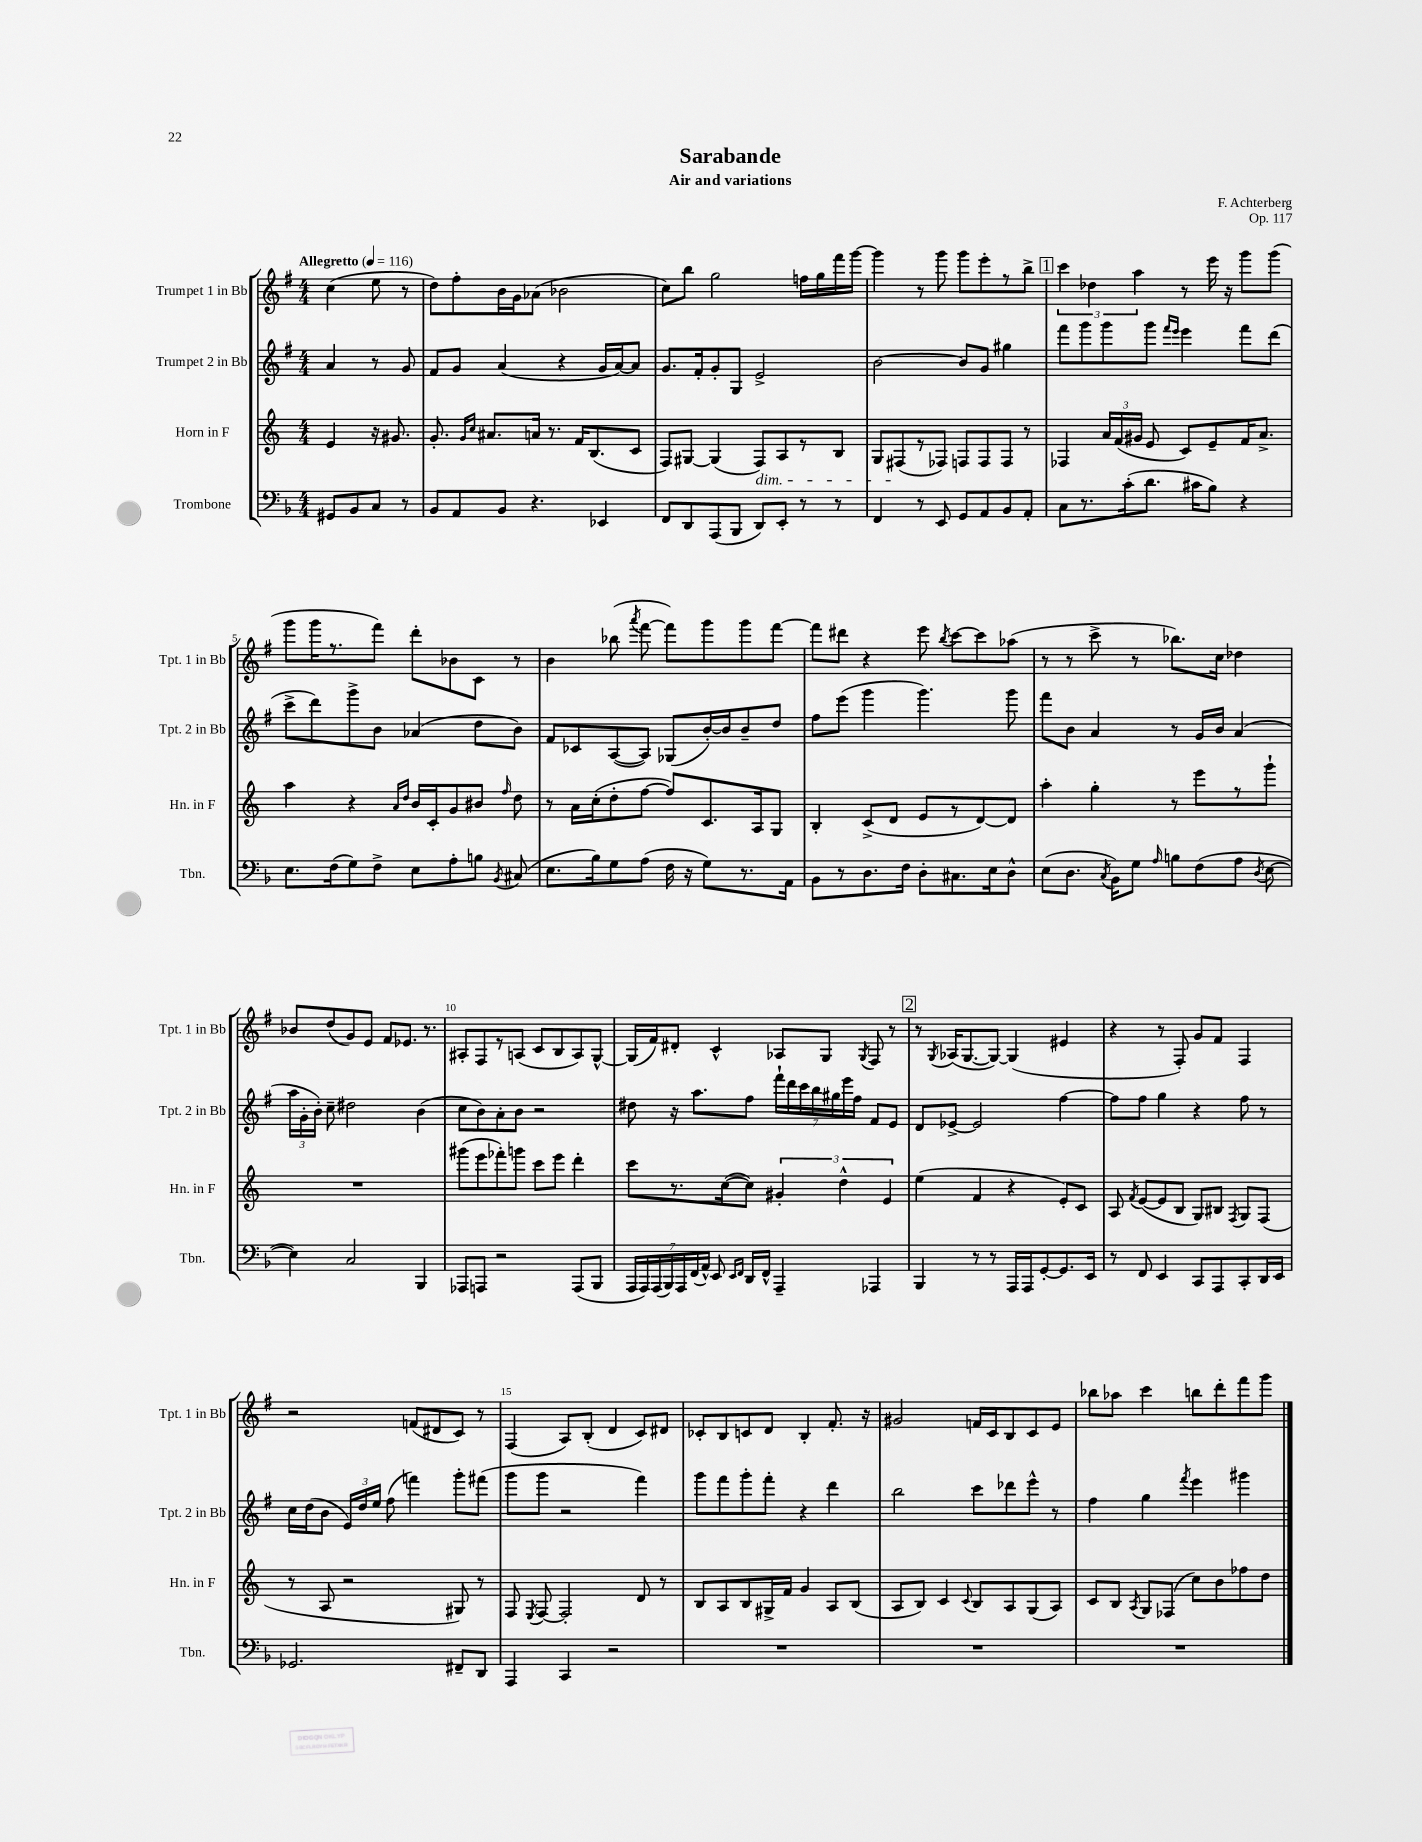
\header { title = "Sarabande" composer = "F. Achterberg" subtitle = "Air and variations" opus = "Op. 117" }
<<
\new StaffGroup <<
\new Staff = "s0" \with { instrumentName = "Trumpet 1 in Bb" shortInstrumentName = "Tpt. 1 in Bb" } {
    \clef treble \key g \major \numericTimeSignature \time 4/4 \partial 2 \tempo "Allegretto" 4 = 116
    \autoBeamOff c''4( e''8 r8 |
    d''8[) fis''8-. b'16 g'16 aes'8]( bes'2 |
    c''8[) b''8] g''2 f''16[ g''16 fis'''16 g'''16]~ |
    g'''4 r8 g'''8 g'''8[ e'''8-. r8 b''8]-> |
    \mark \markup { \box "1" } \tuplet 3/2 { c'''4 des''4 a''4 } r8 e'''16 r16 g'''8[ g'''8]( |
    g'''8[ g'''16 r8. fis'''8]) d'''8[-. bes'8 c'8] r8 |
    b'4 bes''8( \acciaccatura { a'''8 } fis'''8~ fis'''8[) g'''8 g'''8 fis'''8]~ |
    fis'''8[ dis'''8] r4 e'''8 \acciaccatura { b''8 } c'''8[~ c'''8 aes''8]( |
    r8 r8 c'''8-> r8 bes''8.[) c''16] des''4 |
    bes'8[ d''8( g'8) e'8] fis'8[ ees'8.] r8. |
    ais8[-. fis8 r8 a8]( c'8[ b8 a8) g8]~-^ |
    g16[( fis'16) dis'8]-. c'4-^ aes8[ g8] \acciaccatura { g8 } fis8 r8 |
    \mark \markup { \box "2" } r8 \acciaccatura { g8 } aes16[( g8.~ g8]~) g4( eis'4 |
    r4 r8 fis8-.) g'8[ fis'8] fis4 |
    r2 f'8[( dis'8 c'8]) r8 |
    fis4( a8[) b8]-.( d'4 c'8[) dis'8] |
    ces'8[-. b8 c'8 d'8] b4-. fis'8.-. r16 |
    gis'2 f'16[ c'16 b8 c'8 e'8] |
    bes''8[ aes''8] c'''4 b''8[ d'''8-. fis'''8 g'''8] \bar "|." |
}
\new Staff = "s1" \with { instrumentName = "Trumpet 2 in Bb" shortInstrumentName = "Tpt. 2 in Bb" } {
    \clef treble \key g \major \numericTimeSignature \time 4/4 \partial 2
    \autoBeamOff a'4 r8 g'8 |
    fis'8[ g'8] a'4( r4 g'16[ a'16~) a'8] |
    g'8.[ fis'16-. g'8-. g8] e'2-> |
    b'2~ b'8[ g'8] gis''4 |
    \mark \markup { \box "1" } fis'''8[ g'''8 g'''8 g'''8] \grace { fis'''16[ e'''16] } e'''4 fis'''8[ d'''8]( |
    c'''8[-> d'''8) g'''8-> b'8] aes'4( d''8[ b'8]) |
    fis'8[ ces'8 a8~( a8]) ges8[( b'16~-.) b'16 b'8-- d''8] |
    fis''8[ e'''8]( g'''4 g'''4.) g'''8 |
    fis'''8[ b'8] a'4 r8 g'16[ b'16] a'4( |
    \tuplet 3/2 { a''16[ g'16-. b'16]-.) } c''8-- dis''2 b'4( |
    c''8[ b'8) a'8-. b'8] r2 |
    dis''8 r16 a''8.[ fis''8] \tuplet 7/4 { fis'''16[-! d'''16 c'''16 b''16 gis''16 e'''16 fis''16] } fis'8[ e'8] |
    \mark \markup { \box "2" } d'8[ ees'8]~-> ees'2 fis''4~ |
    fis''8[ fis''8] g''4 r4 fis''8 r8 |
    c''16[ d''16( b'8] \tuplet 3/2 { e'16[) d''16 e''16] } fis''8( f'''4) g'''8[-. fis'''8]( |
    g'''8[ g'''8] r2 fis'''4) |
    g'''8[ fis'''8 g'''8-. fis'''8]-. r4 d'''4 |
    b''2 c'''8[ des'''8 e'''8]-^ r8 |
    fis''4 g''4 \acciaccatura { fis'''8 } e'''4 gis'''4 \bar "|." |
}
\new Staff = "s2" \with { instrumentName = "Horn in F" shortInstrumentName = "Hn. in F" } {
    \clef treble \key c \major \numericTimeSignature \time 4/4 \partial 2
    \autoBeamOff e'4 r16 gis'8. |
    g'8.-. \grace { g'16[ c''16] } ais'8.[ a'16] r8. f'16[ b8.( c'8] |
    f8[) gis8]~ gis4( f8[\dim) a8 r8 b8] |
    g8[ fis8\!( r8 fes8]) f8[ f8 f8] r8 |
    \mark \markup { \box "1" } fes4 \tuplet 3/2 { a'16[ f'16( gis'16] } e'8 c'8[) e'8-- f'16 a'8.]-> |
    a''4 r4 \grace { a'16[ d''16] } b'16[ c'16-. g'8 bis'8] \grace { f''16 } d''8 |
    r8 a'16[ c''16-.( d''8-. f''8]~ f''8[) c'8. a16 g8] |
    b4-. c'8[->( d'8] e'8[ r8 d'8~) d'8] |
    a''4-. g''4-. r8 e'''8[ r8 g'''8]-! |
    R1 |
    gis'''8[( e'''8 fes'''8-.) g'''8] c'''8[ e'''8] d'''4-. |
    c'''8[ r8. c''16~( c''8]) \tuplet 3/2 { gis'4-. d''4-^ e'4 } |
    \mark \markup { \box "2" } e''4( f'4 r4 e'8[-.) c'8] |
    a8 \acciaccatura { f'8 } e'8[~( e'8 b8] g8[) bis8] \acciaccatura { f8 } g8[ f8]( |
    r8 a8 r2 gis8) r8 |
    f8 \acciaccatura { e8 } f8~ f2-. d'8 r8 |
    b8[ a8 b8 gis16-> f'16] g'4 a8[ b8]( |
    a8[ b8]) c'4 \appoggiatura { c'8 } b8[ a8 g8( a8]) |
    c'8[ b8] \acciaccatura { a8 } g8[ fes8]( c''8[) b'8 fes''8 d''8] \bar "|." |
}
\new Staff = "s3" \with { instrumentName = "Trombone" shortInstrumentName = "Tbn." } {
    \clef bass \key f \major \numericTimeSignature \time 4/4 \partial 2
    \autoBeamOff gis,8[ bes,8 c8] r8 |
    bes,8[ a,8 bes,8] r4. ees,4 |
    f,8[ d,8 a,,8( bes,,8] d,8[) e,8]-. r8 r8 |
    f,4 r8 e,8 g,8[ a,8 bes,8 a,8]-. |
    \mark \markup { \box "1" } c8[ r8. c'16-.( d'8.] cis'16[ bes8]) r4 |
    e8.[ f16( g8) f8]-> e8[ a8-. b8] \acciaccatura { bes,8 } cis8( |
    e8.[ bes16) g8 a8]( f16 r16 g8[) r8. a,16] |
    bes,8[ r8 d8. f16] d8[-. cis8. e16 d8]-^ |
    e8[( d8.] \acciaccatura { c8 } bes,16[) g8] \grace { a16 } b8[ f8( a8] \acciaccatura { d8 } e8~ |
    e4) c2 bes,,4 |
    aes,,8[ a,,8] r2 a,,8[( bes,,8] |
    \tuplet 7/4 { a,,16[ a,,16) a,,16( bes,,16) a,,16 f,16( a,16]-^) } e,8 \grace { e,16[ f,16] } d,16[ f,16]-^ a,,4-- aes,,4 |
    \mark \markup { \box "2" } bes,,4 r8 r8 a,,16[ a,,16 g,8~-. g,8. e,16] |
    r8 f,8 e,4 c,8[ a,,8 c,8-. d,16 e,16] |
    ges,2. fis,8[-- d,8] |
    a,,4 c,4 r2 |
    R1 |
    R1 |
    R1 \bar "|." |
}
>>
>>
\layout { \context { \Score \override BarNumber.break-visibility = ##(#f #t #t) barNumberVisibility = #(every-nth-bar-number-visible 5) } }
